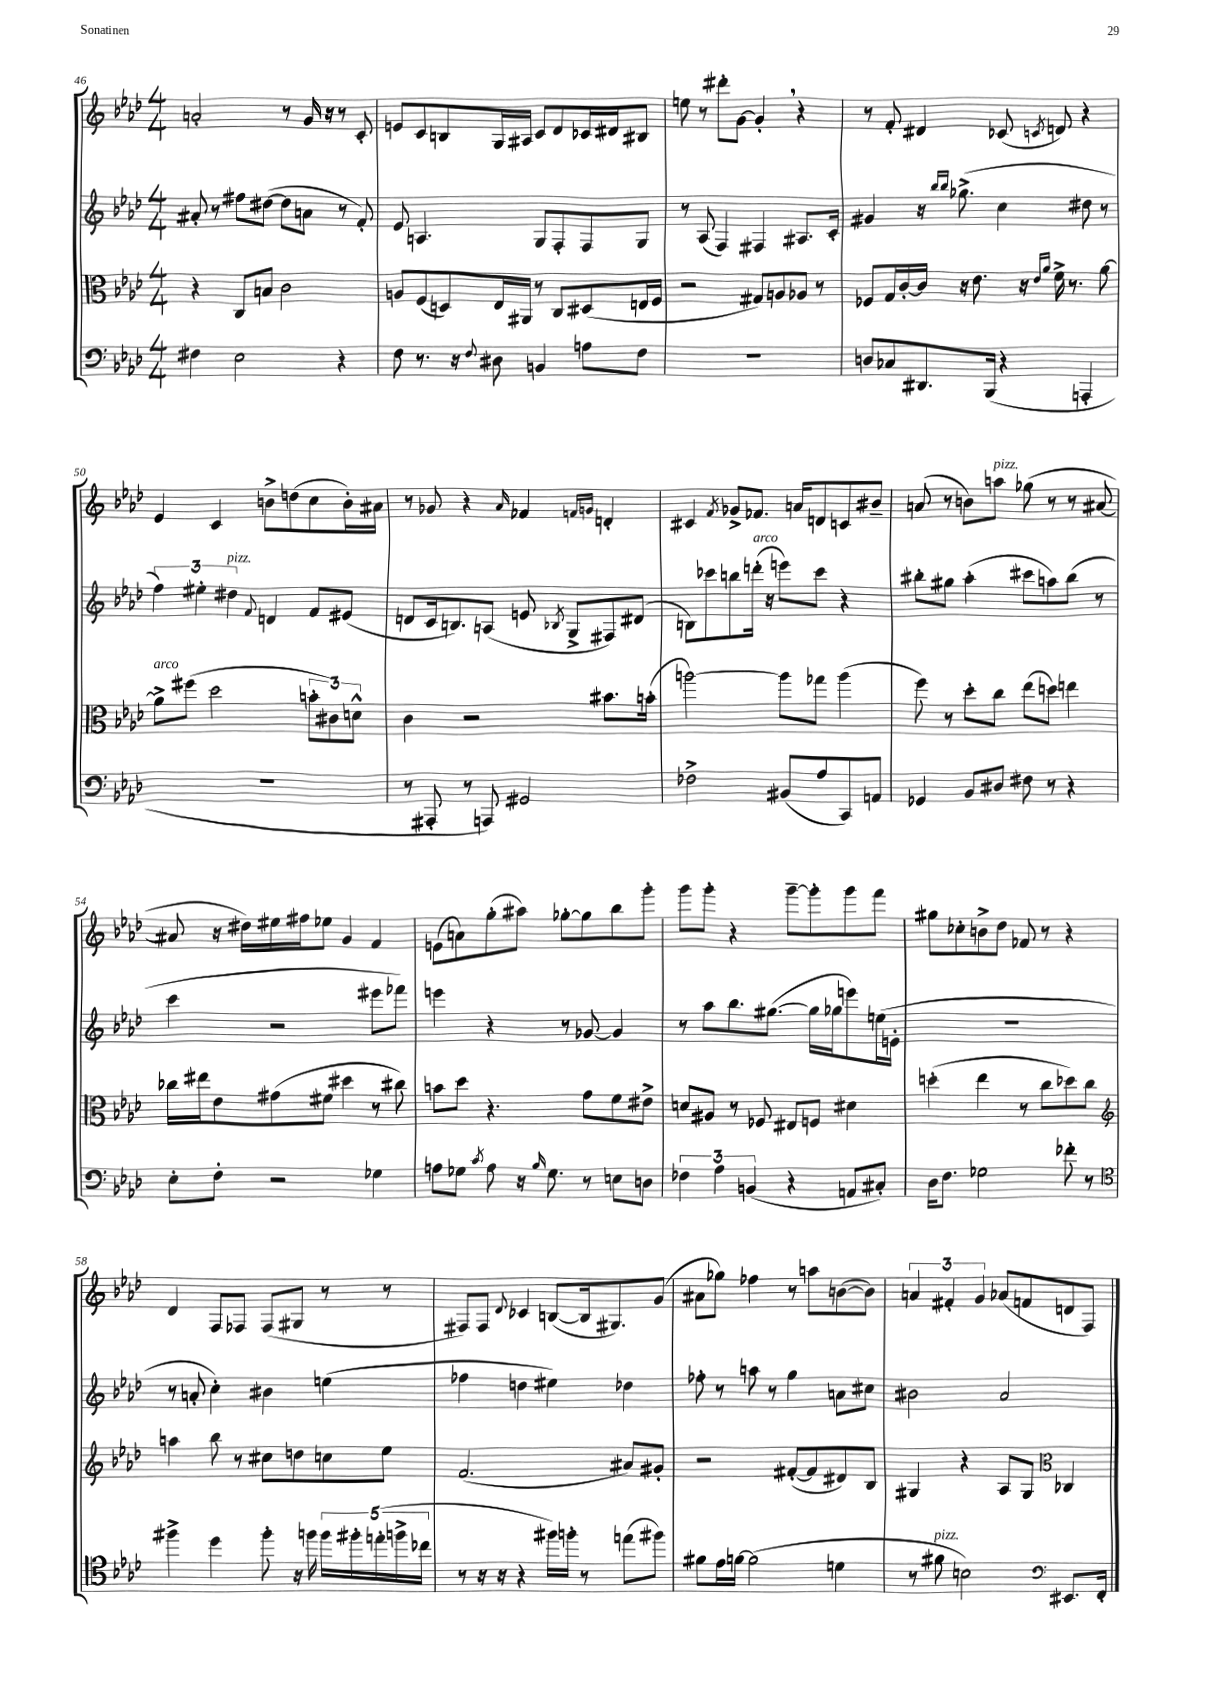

**kern	**kern	**kern	**kern
*staff4	*staff3	*staff2	*staff1
*clefF4	*clefC3	*clefG2	*clefG2
*k[b-e-a-d-]	*k[b-e-a-d-]	*k[b-e-a-d-]	*k[b-e-a-d-]
*M4/4	*M4/4	*M4/4	*M4/4
4F#\	4r	8a#'/	2a'/
.	.	8r	.
2E-\	8C/L	8ff#\L	.
.	8B/J	([8dd#\J	.
.	2c\	8dd#\]L	8r
.	.	8a\J	16g/
.	.	.	16r
4r	.	8r	8r
.	.	8f'/)	8c'/
=	=	=	=
8F\	8A/L	8e-/	8e/L
8.r	(8F/	4.A/	8c/
.	8D/)	.	8B/
16r	.	.	.
8qqF/	.	.	.
8D#\	16E-/L	.	16G/L
.	16AA#/JJ	.	16A#/JJ
4BB/	8r	8G/L	8c/L
.	8C/L	8F'/	8d-/
8A\L	(8D#/	8F/	16c-/L
.	.	.	16d#/J
8F\J	16E/L	8G/J	8B#/J
.	16F/JJ	.	.
=	=	=	=
1r	2r	8r	8ee\
.	.	(8A-/	8r
.	.	4F/)	8ddd#'\L
.	.	.	[8g\J
.	8G#/L)	4F#/	4g'/]
.	8A/	.	.
.	8A-/J	8.A#/L	4r
.	8r	.	.
.	.	16c'/Jk	.
=	=	=	=
8D/L	8F-/L	4g#/	8r
8C-/	16G/L	.	8f'/
.	[16c'/	.	.
8.DD#/	16c/]JJ	16r	4d#/
.	.	16qqbb-/LL	.
.	.	16qqbb-/JJ	.
.	16r	(8.gg-^\	.
.	8.e-\	.	.
(16BBB-/Jk	.	.	.
4r	.	4cc\	(8c-/
.	16r	.	.
.	16qqe-/LL	.	.
.	16qqa-/JJ	.	8qc/
.	16f^\	.	8d/)
.	8.r	.	.
4AAA'/	.	8dd#\	4r
.	[8a-\	8r	.
=	=	=	=
1r	8a-^\]L	6ff\)	4e-/
.	(8ff#\J	.	.
.	.	6ee#'\	.
.	2dd-\	.	4c/
.	.	6dd#\	.
.	.	8qqf/	.
.	.	4d/	8b^\L
.	.	.	(8dd\
.	12b'\L	8f/L	8cc\
.	12c#\)	.	.
.	.	(8e#/J	16b'\L)
.	12d^^\J	.	.
.	.	.	16a#\JJ
=	=	=	=
8r	4c\	8d/L	8r
8AAA#'/	.	16c/k	8g-/
.	.	8.B/)	.
8r	2r	.	4r
8AAA/)	.	(8A/J	.
.	.	.	16qqa-/
2GG#/	.	8e/	4f-/
.	.	8qB-/	.
.	.	8G^/L	.
.	.	.	16qqf/LL
.	.	.	16qqg/JJ
.	8.b#\L	8F#/)	4d'/
.	.	(8d#/J	.
.	(16b'\Jk	.	.
=	=	=	=
2F-^\	[2aa\)	8B\L)	4c#/
.	.	8ccc-\	.
.	.	.	8qf/
.	.	8bb\	8g-^/L
.	.	(16ddd'\Jk	8.f-/J
.	.	16r	.
(8BB#/L	8aa\]L	8eee\L)	.
.	.	.	16a/LK
8A-/	8gg-\J	8ccc-\J	8d/
8CC/)	(4aa\	4r	8c/
8AA/J	.	.	8b#~/J
=	=	=	=
4GG-/	8ff\)	8bb#'\L	(8a/
.	8r	8gg#\J	8r
8BB-/L	8dd-'\L	(4aa-'\	8b\L)
8D#/J	8cc\J	.	8aa\J
8F#\	(8ee-\L	8ccc#\L	(8gg-\
8r	8dd\J)	8aa\)	8r
4r	4ee\	(8bb#\J	8r
.	.	8r	[8a#/
=	=	=	=
8E-'\L	16cc-\LL	4ccc\	8a#/]
.	16ee#\J	.	.
8F'\J	8e-\	.	16r
.	.	.	16dd#\LL)
2r	(8g#\	2r	16ee#\
.	.	.	16ff#\J
.	8f#\J	.	8ee-\J
.	4dd#\	.	4g/
4G-\	8r	8eee#\L	4f/
.	8cc#\)	8fff-\J)	.
=	=	=	=
8A\L	8b\L	4eee\	(8e\L
8G-\J	8dd-\J	.	8a\)
8qc/	.	.	.
8A\	4.r	4r	(8gg'\
16r	.	.	8aa#\J)
16qqB-/	.	.	.
8.G-\	.	.	.
.	.	8r	[8gg-'\L
8r	8g\L	[8g-/	8gg-\]
8E\L	8f\	4g-/]	8bb-\
8D\J	8e#^\J	.	8ggg'\J
=	=	=	=
6F-\	8d/L	8r	8ggg\L
.	8A#/J	8aa-\L	8ggg'\J
6A-\	.	.	.
.	8r	8.bb-\	4r
(6BB/	.	.	.
.	8F-/	.	.
.	.	([8.gg#\J	.
4r	8E#/L	.	[8ggg~\L
.	8F/J	16gg#\]LL	8ggg'\]
.	.	16gg-\J	.
8AA/L	4d#\	8eee\)	8ggg\
8C#'/J)	.	(16ee\L	8fff\J
.	.	16e'\JJ	.
=	=	=	=
16D-\LK	(4dd'\	1r	8gg#\L
8.F\J	.	.	.
.	.	.	8cc-'\
2G-\	4ee-\	.	8b^\
.	.	.	8dd-\J
.	8r	.	8f-/
.	8cc\L	.	8r
8f-'\	8dd-\)	.	4r
8r	8cc\J	.	.
=	=	=	=
*clefC4	*clefG2	*	*
4ff#^\	4aa\	8r	4d-/
.	.	8a'/	.
4dd-\	8bb-\	4cc'\)	8F/L
.	8r	.	8F-/J
8ff#'\	8cc#\L	4b#\	(8F-/L
16r	8dd\	.	8G#/J
16ff\	.	.	.
20ff\LL	8cc\	(4ee\	8r
20ff#'\	.	.	.
(20ee'\	.	.	.
.	8ee-\J	.	8r
20ff^\	.	.	.
20cc-\JJ	.	.	.
=	=	=	=
8r	(2.f/	4ff-\	8F#/L)
16r	.	.	8F#/J
16r	.	.	.
.	.	.	8qqd-/
4r	.	4dd\	4c-/
16ff#\LL)	.	4ee#\)	([8B/L
16ff'\JJ	.	.	.
8r	.	.	16B/]k
.	.	.	8.G#/)
(8ee\L	8a#/L)	4dd-\	.
8ff#\J)	8g#'/J	.	(8g/J
=	=	=	=
8f#\L	2r	8ff-'\	8a#\L
16e-\L	.	8r	8gg-\J)
[16f\JJ	.	.	.
(2f\]	.	8aa\	4ff-\
.	.	8r	.
.	([8f#'/L	4gg\	8r
.	8f#/]	.	8aa\L
4d\	8d#/)	8a\L	([8b\
.	8B-/J	8cc#\J	8b\]J)
=	=	=	=
8r	4G#/	2b#\	6a/
8f#\	.	.	.
.	.	.	6f#'/
2B\)	4r	.	.
.	.	.	6g/
.	8A-/L	2a-/	(8a-/L
.	8G#/J	.	8f/
*clefF4	*clefC3	*	*
8.EE#/L	4C-/	.	8d/
.	.	.	8F/J)
16FF'/Jk	.	.	.
==	==	==	==
*-	*-	*-	*-
